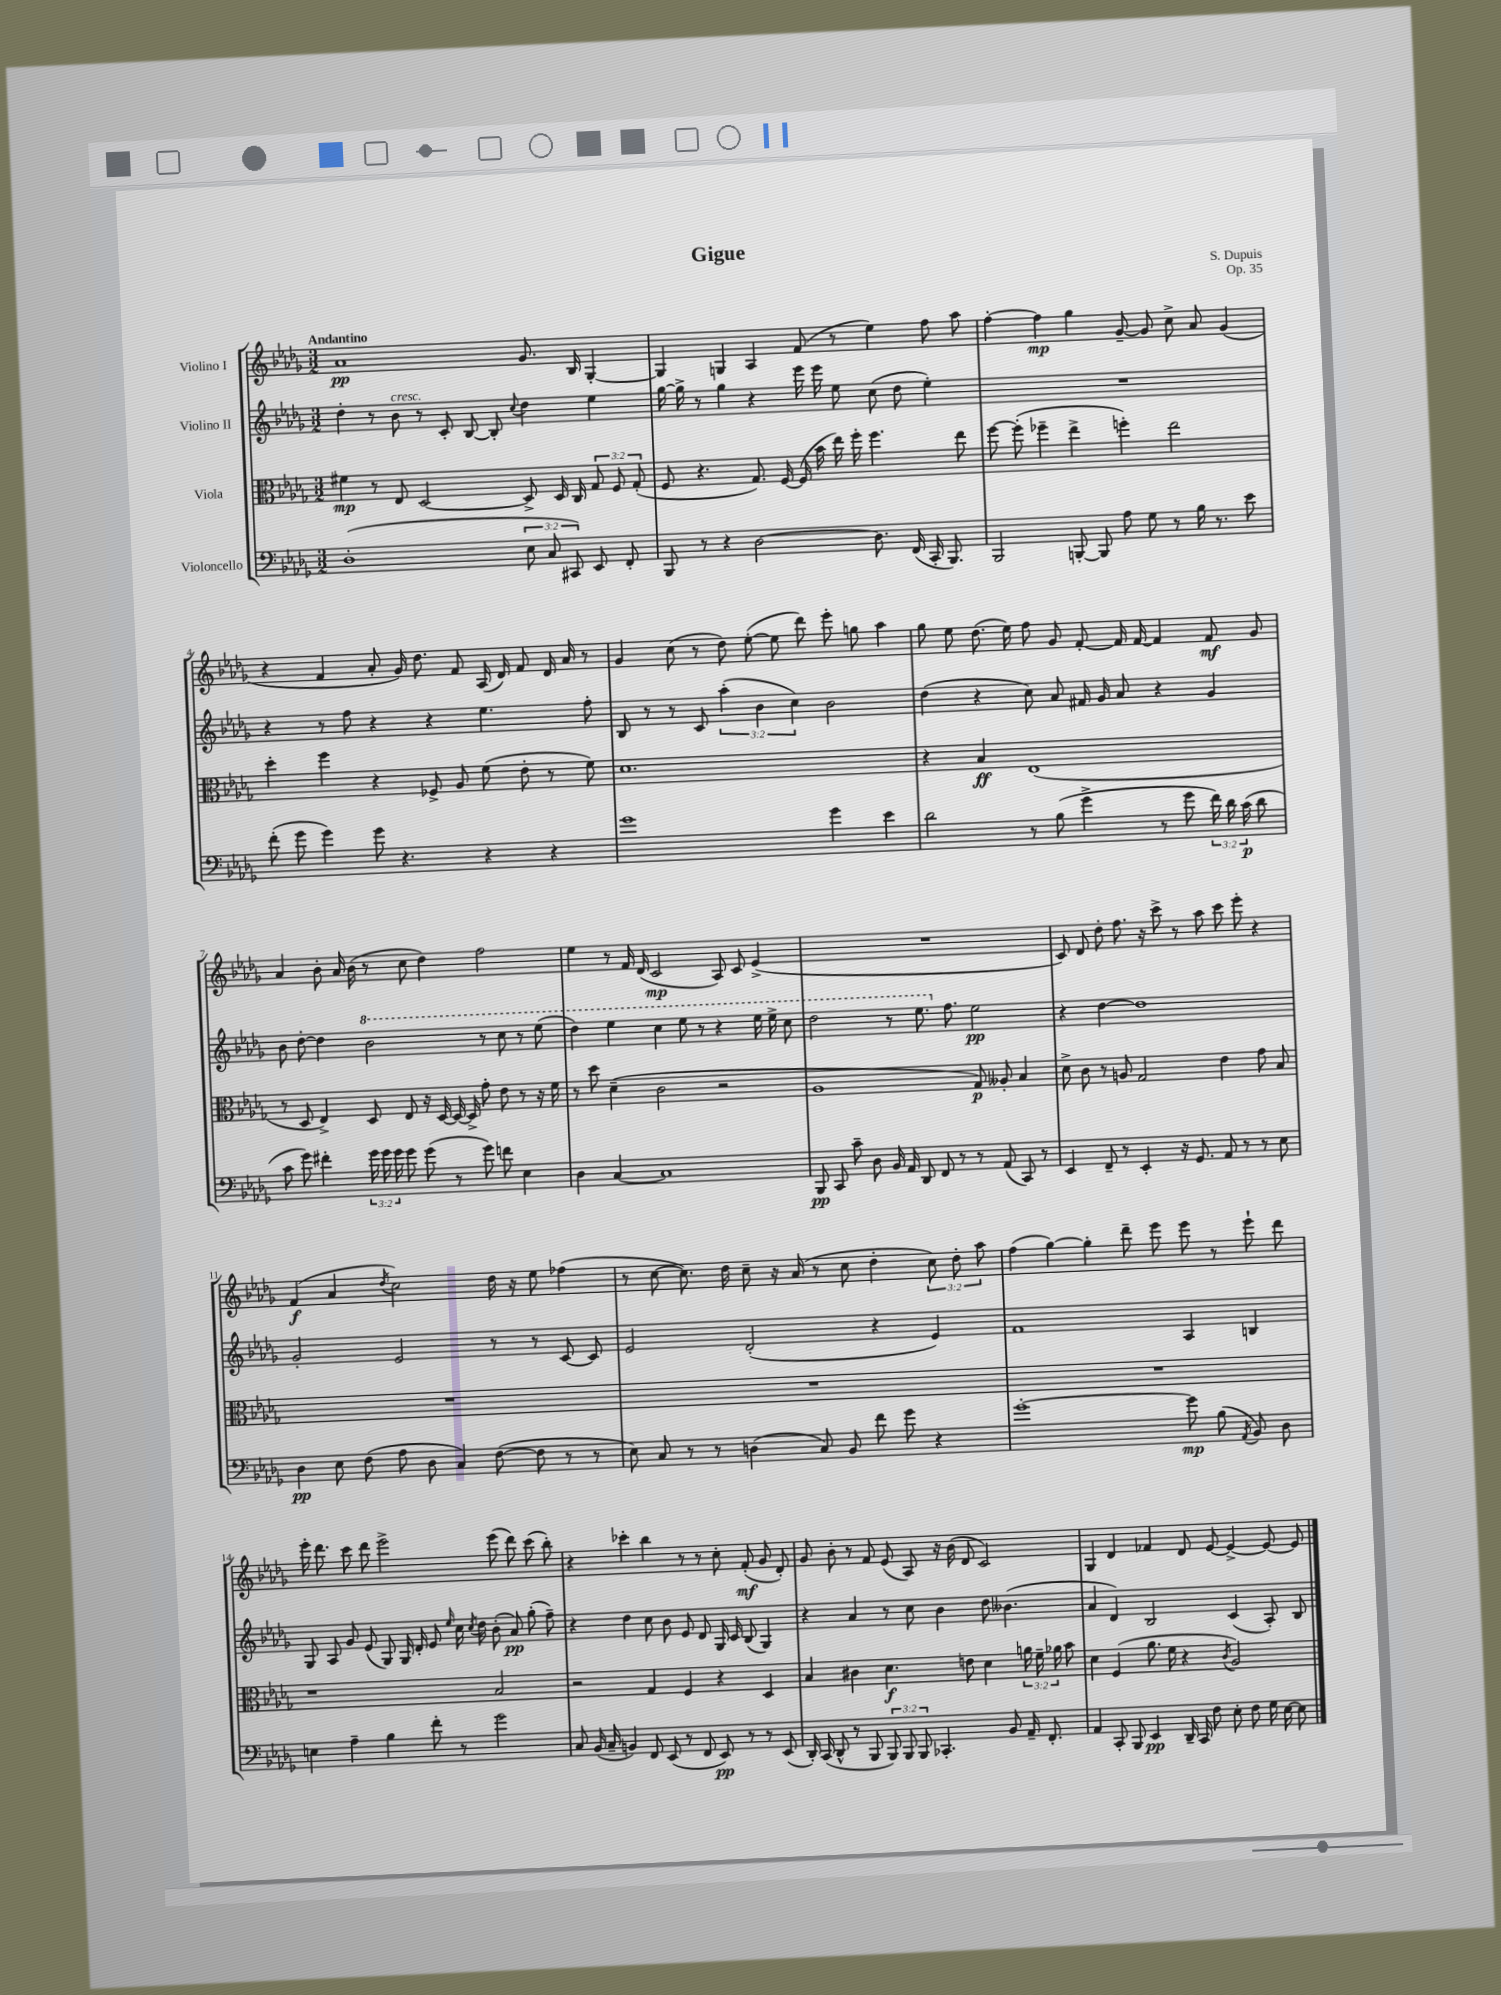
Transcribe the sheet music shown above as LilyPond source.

\header { title = "Gigue" composer = "S. Dupuis" opus = "Op. 35" }
<<
\new StaffGroup <<
\new Staff = "s0" \with { instrumentName = "Violino I" } {
    \clef treble \key des \major \numericTimeSignature \time 3/2 \override Staff.TupletNumber.text = #tuplet-number::calc-fraction-text \tempo "Andantino"
    \autoBeamOff aes'1\pp ges'8. bes16 ges4~-. |
    ges4 g4 aes4 f'8( r8 ees''4) f''8 aes''8 |
    f''4~-. f''4\mp ges''4 ges'8~-- ges'8 c''8-> aes'8 ges'4( |
    r4 f'4 aes'8-. ges'16) des''8. f'8 aes16( des'16) f'8 des'16 aes'16 r8 |
    ges'4 c''8( r8 des''8) ees''8~-.( ees''8 des'''8) ees'''8-. g''8 aes''4 |
    ges''8 ees''8 des''8.( ees''16) f''8 ges'8 f'8~-. f'16 f'16~ f'4 f'8\mf ges'8 |
    aes'4 bes'8-. aes'16 bes'16( r8 c''8 des''4) f''2 |
    ees''4 r8 f'16 des'16( c'2\mp aes8) c'8 ees'4->( |
    R1. |
    c'8) des'8 des''8-. f''8. r16 c'''8-> r8 aes''8 c'''8 ees'''8-. r4 |
    f'4\f( aes'4 \acciaccatura { des''8 } c''2) des''16 r16 ees''8 fes''4( |
    r8 c''8~ c''8.) des''16 c''8-- r16 aes'16( r8 c''8 des''4-. \tuplet 3/2 { c''8) des''8-. aes''8 } |
    f''4( ges''4~) ges''4-. des'''8-- ees'''8 ees'''8 r8 ees'''8-! des'''8 |
    ees'''16-. des'''8. c'''8 des'''8 ees'''2-> ees'''8( des'''8) c'''8( bes''8-.) |
    r4 ces'''4-. bes''4 r8 r8 c''8-. f'8-.\mf( ges'8 des'8-.) |
    ges'8 bes'8-. r8 f'8 ees'8( aes8) r16 bes'16( des'8 c'2) |
    ges4 des'4 fes'4 des'8 ees'8~ ees'4~-> ees'8~ ees'8 \bar "|." |
}
\new Staff = "s1" \with { instrumentName = "Violino II" } {
    \clef treble \key des \major \numericTimeSignature \time 3/2 \override Staff.TupletNumber.text = #tuplet-number::calc-fraction-text
    \autoBeamOff des''4-. r8 bes'8^\markup { \italic "cresc." } r8 c'8-. bes8~ bes8-. \appoggiatura { c''8 } des''4 ees''4 |
    ges''16~ ges''16-> r8 ges''4 r4 ees'''16 ees'''16 ees''8 c''8( des''8 ees''4-.) |
    R1. |
    r4 r8 f''8 r4 r4 ees''4. f''8-. |
    bes8 r8 r8 c'8 \tuplet 3/2 { aes''4-.( bes'4 c''4) } bes'2 |
    des''4( r4 c''8) aes'8 fis'16 ges'16 aes'8 r4 ges'4 |
    bes'8 des''8~-. des''4 \ottava #1 bes''2 r8 c'''8 r8 ees'''8( |
    des'''4) ees'''4 c'''4 ees'''8 r8 r4 ees'''16 ees'''16-> c'''8 |
    des'''2 r8 ees'''8. \ottava #0 f''8. ees''2\pp |
    r4 des''4~ des''1 |
    ges'2-. ees'2 r8 r8 c'8~ c'8 |
    ees'2 des'2-.( r4 ees'4) |
    f'1 aes4 b4 |
    ges8 aes8 ges'8 ees'8( ges8) ges16 des'16-. ees'8 \grace { ees''16 } c''16 \acciaccatura { c''8 } des''16 bes'8-.( aes'8\pp) ges''8-.( f''8--) |
    r4 des''4 c''8 bes'8 ees'8 des'8 ges16 c'16 bes8( ges4) |
    r4 aes'4 r8 c''8 bes'4 des''8 beses'4.( |
    aes'4 des'4) bes2 c'4( aes8-.) bes8 \bar "|." |
}
\new Staff = "s2" \with { instrumentName = "Viola" } {
    \clef alto \key des \major \numericTimeSignature \time 3/2 \override Staff.TupletNumber.text = #tuplet-number::calc-fraction-text
    \autoBeamOff fis'4\mp r8 ees8 des2~ des8-> des16 c16 \tuplet 3/2 { ges8 f8 ges8-.( } |
    f8 r4. ges8.) f16~ f16( bes'16 ees''16) f''16-. f''4. ees''8 |
    f''8~ f''8-.( fes''4-- ees''4-> f''4-.) ees''2 |
    des''4-. f''4 r4 fes8-> aes8 f'8( ees'8-. r8 f'8) |
    des'1. |
    r4 bes4\ff ees1( |
    r8 des8 ees4->) des8 ees8 r16 des16~ des16~ des16-> ges'8-. ees'8 r8 r16 f'16 |
    r8 des''8 des'4--( c'2 r2 |
    aes1 ges8\p) aeses8-. bes4 |
    des'8-> c'8 r8 a8 ges2 ees'4 ges'8 bes8 |
    R1. |
    R1. |
    R1. |
    r1 bes2 |
    r2 ges4 f4 r4 des4 |
    bes4 cis'4 des'4.\f e'8 des'4 \tuplet 3/2 { a'16 f'16-- aes'16 } bes'8 |
    des'4 f4( aes'8. f'16 r4 \acciaccatura { c'8 } aes2) \bar "|." |
}
\new Staff = "s3" \with { instrumentName = "Violoncello" } {
    \clef bass \key des \major \numericTimeSignature \time 3/2 \override Staff.TupletNumber.text = #tuplet-number::calc-fraction-text
    \autoBeamOff des1-.( \tuplet 3/2 { ees8 c8 cis,8) } ees,8 f,8-. |
    bes,,8 r8 r4 des2~ des8. f,16( c,16-. bes,,8.) |
    bes,,2 b,,8~-. b,,8 aes8 ges8 r8 bes16 r8. ees'8 |
    f'8-.( ges'8 ges'4) ges'8 r4. r4 r4 |
    ges'1 ges'4 ees'4 |
    des'2 r8 bes8( ges'4-> r8 ges'8 \tuplet 3/2 { f'16) des'16 c'16\p( } des'8 |
    c'8 ges'8) fis'4-. \tuplet 3/2 { ges'16 ges'16 ges'16 } ges'8 ges'8( r8 ges'8) f'8 ees4 |
    des4 c4~ c1 |
    bes,,8\pp c,8 c'8-- des8 bes,16 aes,16 des,8 f,8 r8 r8 aes,8( c,8) r8 |
    ees,4 f,8-- r8 ees,4-. r16 ges,8. aes,8 r8 r8 ees8 |
    des4\pp ees8 f8( aes8 des8 c4) f8~( f8 r8 r8 |
    ees8) c8 r8 r8 d4( c8) bes,8 f'8 ges'8 r4 |
    ges'1~-. ges'8\mp bes8( \acciaccatura { aes,8 } bes,8) des8 |
    e4 aes4-- bes4 f'8-. r8 ges'2 |
    c8 bes,16( c16-- b,4) f,8 ees,8( r8 f,8 ees,8\pp) r8 r8 ees,8( |
    des,16-.) c,16( des,8-^ r8 bes,,8 \tuplet 3/2 { bes,,8) bes,,8 bes,,8 } ces,4.-. bes,8 aes,16-- f,8.-. |
    aes,4 c,8-. bes,,8 ees,4\pp des,16-- c,16 f8 ees8-. f8 ges16 ees16~ ees8 \bar "|." |
}
>>
>>
